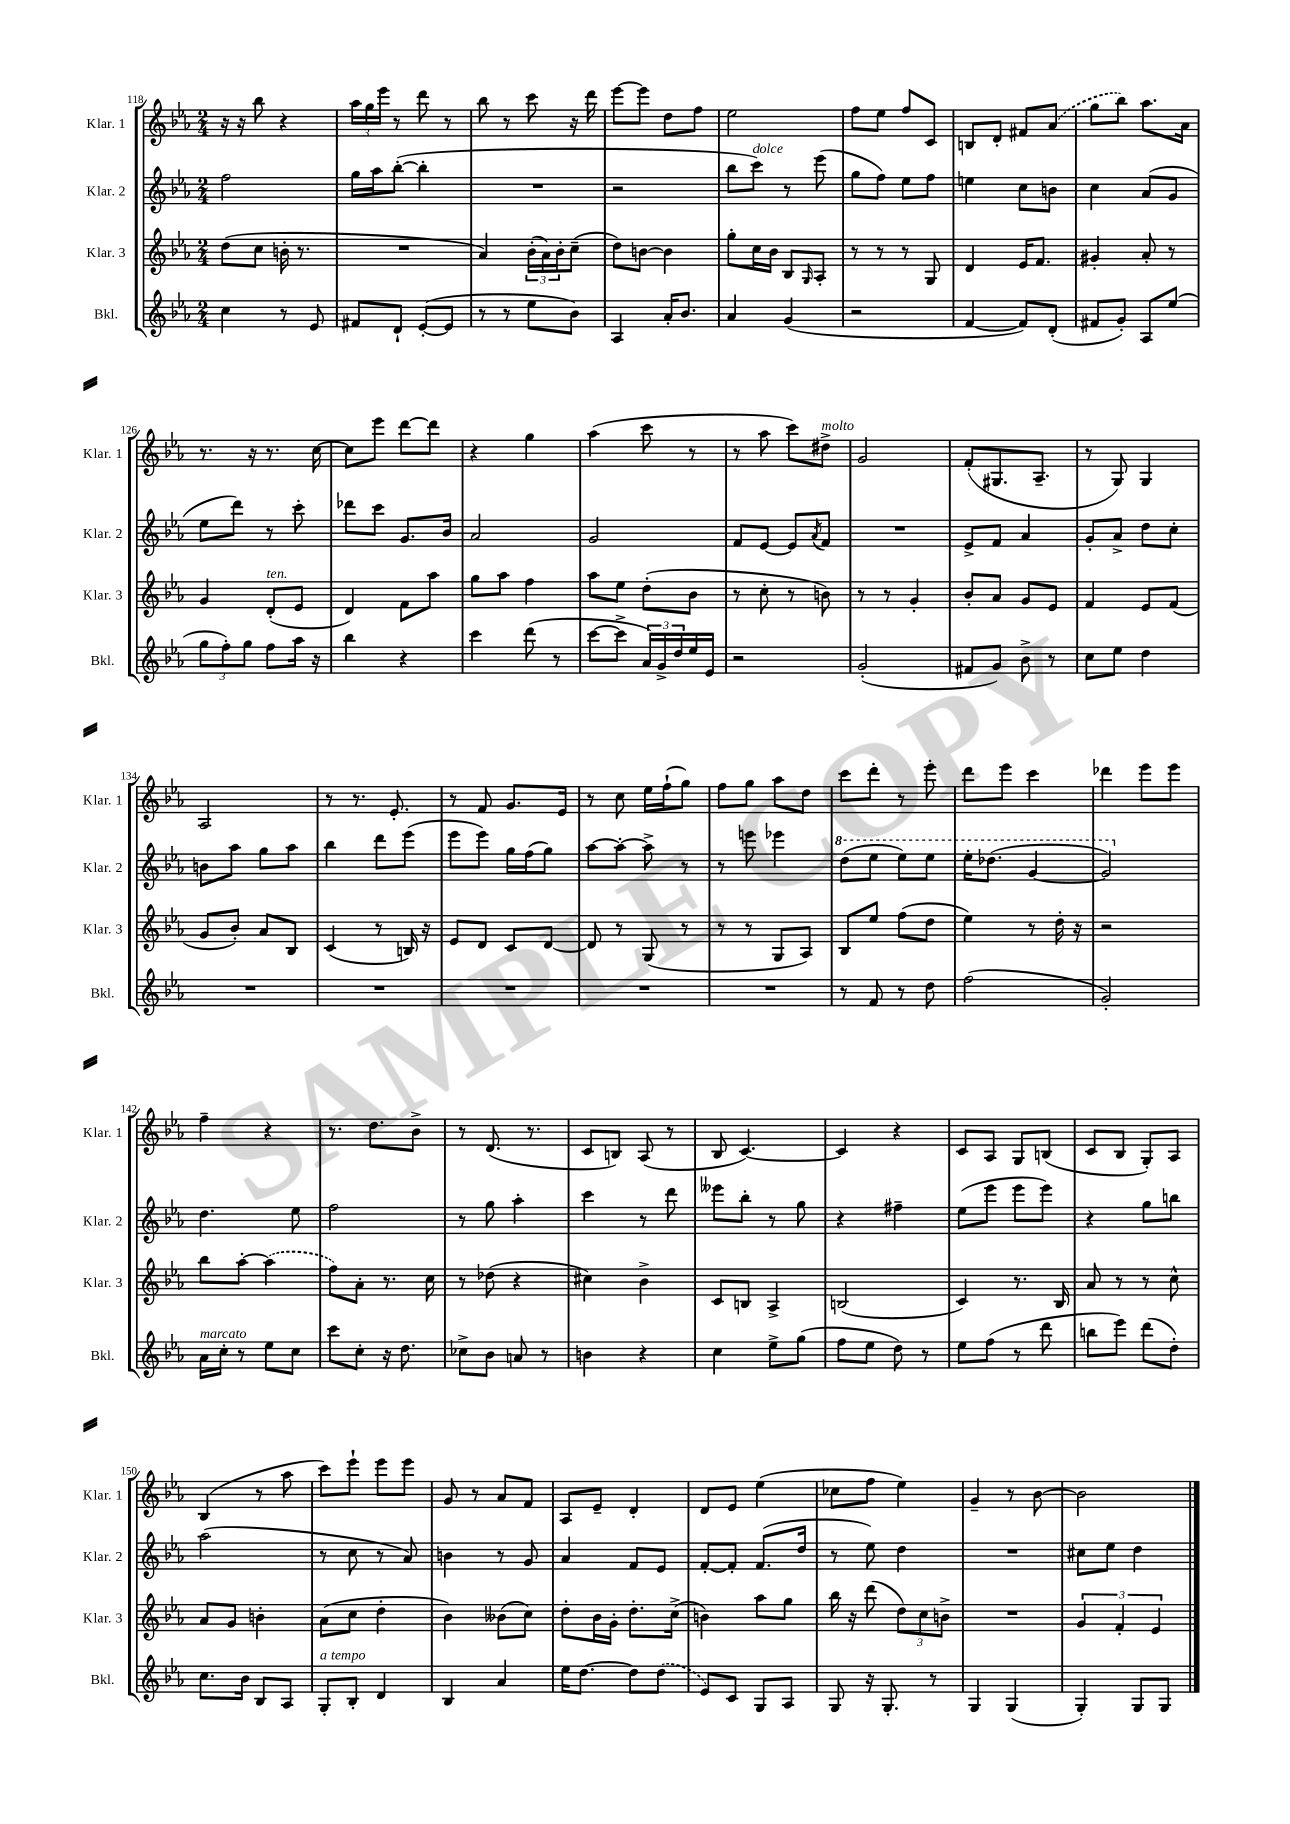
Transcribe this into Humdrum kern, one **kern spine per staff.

**kern	**kern	**kern	**kern
*part4	*part3	*part2	*part1
*staff4	*staff3	*staff2	*staff1
*I"Bkl.	*I"Klar. 3	*I"Klar. 2	*I"Klar. 1
*I'Bkl.	*I'Klar. 3	*I'Klar. 2	*I'Klar. 1
*clefG2	*clefG2	*clefG2	*clefG2
*k[b-e-a-]	*k[b-e-a-]	*k[b-e-a-]	*k[b-e-a-]
*M2/4	*M2/4	*M2/4	*M2/4
=118	=118	=118	=118
4cc\	(8dd\L	2ff\	16r
.	.	.	16r
.	8cc\J	.	8bb-\
8r	16bn'\	.	4r
.	8.r	.	.
8e-/	.	.	.
=119	=119	=119	=119
8f#X/L	2r	16gg\LL	24aa-\LL
.	.	.	24gg\
.	.	16aa-\J	.
.	.	.	24eee-\JJ
8d`/J	.	([8bb-'\J	8r
([8e-'/L	.	4bb-'\]	8ddd\
8e-/J]	.	.	8r
=120	=120	=120	=120
8r	4a-/)	2r	8bb-\
8r	.	.	8r
8ee-\L	(24b-'\LL	.	8ccc\
.	24a-\)	.	.
.	24b-'\J	.	.
8b-\J)	(8cc~\J	.	16r
.	.	.	16ddd\
=121	=121	=121	=121
4A-/	8dd\L)	2r	[8eee-\L
.	[8bn\J	.	8eee-\J]
16a-'/KL	4b\]	.	8dd\L
8.b-/J	.	.	.
.	.	.	8ff\J
=122	=122	=122	=122
4a-/	8gg'\L	8bb-\L	2ee-\
!	!	!LO:TX:a:i:t=dolce	!
.	16cc\L	8ccc\J)	.
.	16b-\JJ	.	.
(4g/	8B-/L	8r	.
.	16qqG/	.	.
.	8A-'/J	(8eee-\	.
=123	=123	=123	=123
2r	8r	8gg\L	8ff\L
.	8r	8ff\J)	8ee-\J
.	8r	8ee-\L	8ff/L
.	8G/	8ff\J	8c/J
=124	=124	=124	=124
[4f/	4d/	4een\	8Bn/L
.	.	.	8d'/J
8f/L])	16e-/KL	8cc\L	8f#X/L
.	8.f/J	.	.
(8d'/J	.	8bn\J	(8a-/J
=125	=125	=125	=125
8f#X/L	4g#X'/	4cc\	8gg\L
8g'/J)	.	.	8bb-\J)
8A-/L	8a-'/	(8a-/L	8.aa-\L
(8ee-/J	8r	8g/J	.
.	.	.	16a-\Jk
!!LO:LB:g=z
=126	=126	=126	=126
12gg\L	4g/	8ee-\L	8.r
12ff'\)	.	.	.
.	.	8ddd\J)	.
12gg\J	.	.	.
.	.	.	16r
!	!LO:TX:a:i:t=ten.	!	!
8ff\L	(8d'/L	8r	8.r
16aa-\Jk	8e-/J	8ccc'\	.
16r	.	.	[16cc\
=127	=127	=127	=127
4bb-\	4d/)	8ddd-X\L	8cc\L]
.	.	8ccc\J	8eee-\J
4r	8f\L	8.g/L	[8ddd\L
.	8aa-\J	.	8ddd\J]
.	.	16b-/Jk	.
=128	=128	=128	=128
4ccc\	8gg\L	2a-/	4r
.	8aa-\J	.	.
(8ddd\	4ff\	.	4gg\
8r	.	.	.
=129	=129	=129	=129
[8ccc\L	8aa-\L	2g/	(4aa-\
8ccc^\J]	8ee-\J	.	.
24a-/LL)	(8dd'\L	.	8ccc\
24g^/	.	.	.
24dd/	.	.	.
16ee-/	8b-\J	.	8r
16e-/JJ	.	.	.
=130	=130	=130	=130
2r	8r	8f/L	8r
.	8cc'\	[8e-/J	8aa-\
.	8r	8e-/L]	8ccc\L)
.	.	8qa-/	.
!	!	!	!LO:TX:a:i:t=molto
.	8bn\)	8f/J	8dd#X^\J
=131	=131	=131	=131
(2g'/	8r	2r	2g/
.	8r	.	.
.	4g'/	.	.
=132	=132	=132	=132
8f#X/L	8b-'/L	8e-^/L	(8f'/L
8g/J)	8a-/J	8f/J	8.G#X/
8b-^\	8g/L	4a-/	.
.	.	.	8.A-~/J
8r	8e-/J	.	.
=133	=133	=133	=133
8cc\L	4f/	8g'/L	8r
8ee-\J	.	8a-^/J	8G/)
4dd\	8e-/L	8dd\L	4G/
.	(8f/J	8cc'\J	.
!!LO:LB:g=z
=134	=134	=134	=134
2r	8g/L	8bn\L	2A-/
.	8b-'/J)	8aa-\J	.
.	8a-/L	8gg\L	.
.	8B-/J	8aa-\J	.
=135	=135	=135	=135
2r	(4c/	4bb-\	8r
.	.	.	8.r
.	8r	8ddd\L	.
.	.	.	8.e-'/
.	16Bn/)	(8eee-\J	.
.	16r	.	.
=136	=136	=136	=136
2r	8e-/L	8eee-\L	8r
.	8d/J	8eee-\J)	8f/
.	8c/L	16gg\LL	8.g/L
.	.	(16ff\J	.
.	[8d/J	8gg\J)	.
.	.	.	16e-/Jk
=137	=137	=137	=137
2r	8d/]	[8aa-\L	8r
.	8r	8aa-'\J_	8cc\
.	(8G/	8aa-^\]	16ee-\LL
.	.	.	(16ff`\J
.	8r	8r	8gg\J)
=138	=138	=138	=138
2r	8r	8r	8ff\L
.	8r	8eeen\	8gg\J
.	8G/L	4eee-X\	8aa-\L
.	8A-/J)	.	8dd\J
=139	=139	=139	=139
*	*	*8va	*
8r	8B-/L	(8ddd\L	8ccc\L
8f/	8ee-/J	8eee-\J	8ddd'\J
8r	(8ff\L	8eee-\L)	8r
8dd\	8dd\J	8eee-\J	8eee-'\
=140	=140	=140	=140
(2ff\	4ee-\)	16eee-'\KL	8ddd\L
.	.	(8.ddd-X\J	.
.	.	.	8eee-\J
.	8r	[4gg/	4ccc\
.	16dd'\	.	.
.	16r	.	.
=141	=141	=141	=141
2g'/)	2r	2gg/])	4ddd-X\
.	.	.	8eee-\L
.	.	.	8eee-\J
!!LO:LB:g=z
=142	=142	=142	=142
*	*	*X8va	*
!LO:TX:a:i:t=marcato	!	!	!
16a-\LL	8bb-\L	4.dd\	4ff~\
16cc'\JJ	.	.	.
8r	[8aa-'\J	.	.
8ee-\L	(4aa-\]	.	4r
8cc\J	.	8ee-\	.
=143	=143	=143	=143
8ccc\L	8ff\L)	2ff\	8.r
8cc'\J	8a-'\J	.	.
.	.	.	8.dd\L
16r	8.r	.	.
8.dd\	.	.	.
.	.	.	8b-^\J
.	16cc\	.	.
=144	=144	=144	=144
8cc-X^\L	8r	8r	8r
8b-\J	(8dd-X\	8gg\	(8.d/
8an/	4r	4aa-'\	.
.	.	.	8.r
8r	.	.	.
=145	=145	=145	=145
4bn\	4cc#X\)	4ccc\	8c/L
.	.	.	8Bn/J)
4r	4b-^\	8r	(8A-/
.	.	8ddd\	8r
=146	=146	=146	=146
4cc\	8c/L	8eee--X\L	8B-/
.	8Bn/J	8bb-'\J	[4.c/)
8ee-^\L	4A-^/	8r	.
(8gg\J	.	8gg\	.
=147	=147	=147	=147
8ff\L	(2Bn/	4r	4c/]
8ee-\J	.	.	.
8dd\)	.	4ff#X~\	4r
8r	.	.	.
=148	=148	=148	=148
8ee-\L	4c/)	(8ee-\L	8c/L
(8ff\J	.	8eee-\J	8A-/J
8r	8.r	8eee-\L	8G/L
8ddd\	.	8eee-\J)	(8Bn/J
.	16B-/	.	.
=149	=149	=149	=149
8bbn\L	8a-/	4r	8c/L
8eee-\J)	8r	.	8B-/J
(8ddd\L	8r	8gg\L	8G'/L)
8dd'\J)	8cc^^\	8bbn\J	8A-/J
!!LO:LB:g=z
=150	=150	=150	=150
8.cc\L	8a-/L	(2aa-\	(4B-/
.	8g/J	.	.
16b-\Jk	.	.	.
8B-/L	4bn'\	.	8r
8A-/J	.	.	8aa-\
=151	=151	=151	=151
!LO:TX:a:i:t=a tempo	!	!	!
8G'/L	(8a-\L	8r	8ccc\L)
8B-'/J	8cc\J	8cc\	8eee-`\J
4d/	4dd'\	8r	8eee-\L
.	.	8a-/)	8eee-\J
=152	=152	=152	=152
4B-/	4b-\)	4bn\	8g/
.	.	.	8r
4a-/	(8b--X\L	8r	8a-/L
.	8cc\J)	8g/	8f/J
=153	=153	=153	=153
16ee-\KL	8dd'\L	4a-/	8A-/L
[8.dd\J	.	.	.
.	16b-\L	.	8e-~/J
.	16g'\JJ	.	.
8dd\L]	8.dd'\L	8f/L	4d'/
(8dd\J	.	8e-/J	.
.	(16cc^\Jk	.	.
=154	=154	=154	=154
8e-/L)	4bn\)	[8f'/L	8d/L
8c/J	.	8f'/J]	8e-/J
8G/L	8aa-\L	(8.f/L	(4ee-\
8A-/J	8gg\J	.	.
.	.	16dd/Jk	.
=155	=155	=155	=155
8G/	16bb-\	8r	8cc-X\L
.	16r	.	.
16r	(8ddd\	8ee-\)	8ff\J
8.G'/	.	.	.
.	12dd\L)	4dd\	4ee-\)
.	12cc\	.	.
8r	.	.	.
.	12bn^\J	.	.
=156	=156	=156	=156
4G/	2r	2r	4g~/
(4G/	.	.	8r
.	.	.	[8b-\
=157	=157	=157	=157
4G'/)	6g/	8cc#X\L	2b-\]
.	.	8ee-\J	.
.	6f'/	.	.
8G/L	.	4dd\	.
.	6e-/	.	.
8G/J	.	.	.
==	==	==	==
*-	*-	*-	*-
